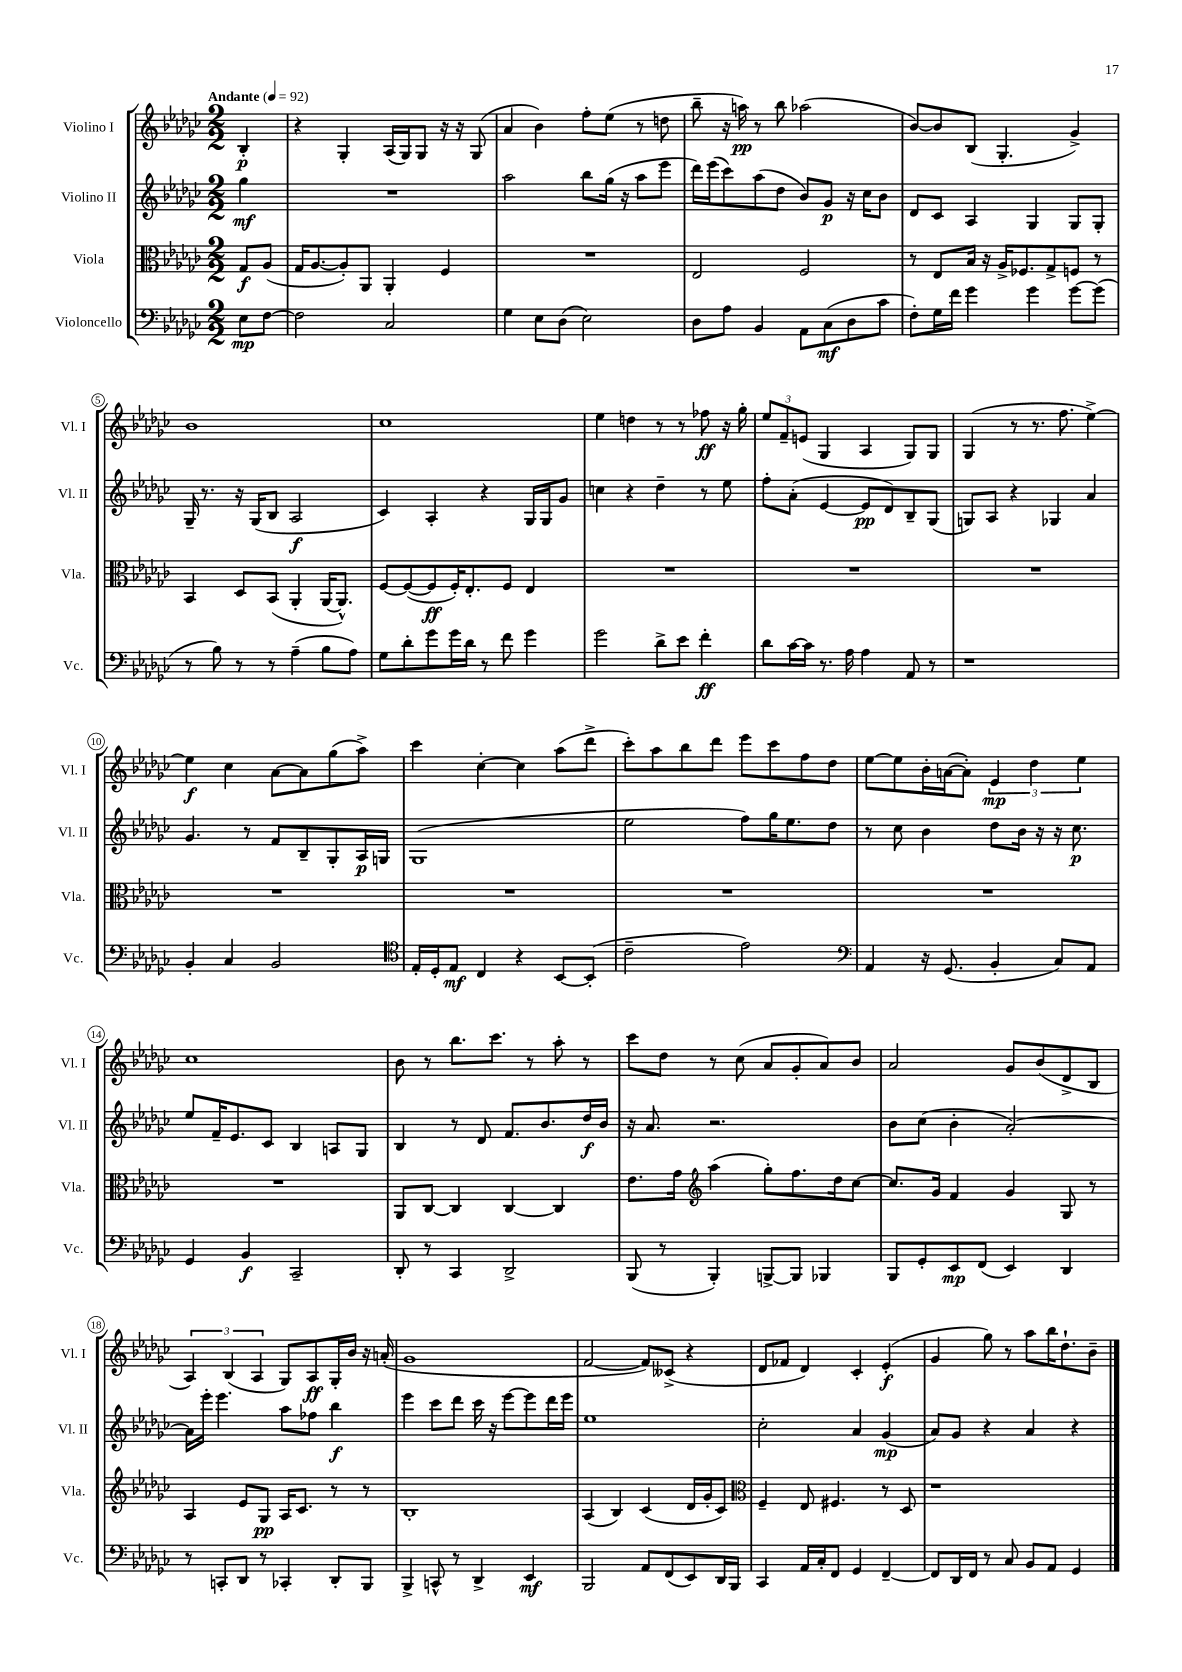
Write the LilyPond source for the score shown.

<<
\new StaffGroup <<
\new Staff = "s0" \with { instrumentName = "Violino I" shortInstrumentName = "Vl. I" } {
    \clef treble \key ges \major \numericTimeSignature \time 2/2 \partial 4 \tempo "Andante" 4 = 92
    bes4-.\p |
    r4 ges4-. aes16( ges16) ges8 r16 r16 ges8( |
    aes'4 bes'4) f''8-. ees''8( r8 d''8 |
    bes''8-- r16 a''16\pp) r8 bes''8 aes''2( |
    bes'8~) bes'8 bes8( ges4.-. ges'4->) |
    bes'1 |
    ces''1 |
    ees''4 d''4 r8 r8 fes''8\ff r16 ges''16-. |
    \tuplet 3/2 { ees''8 f'8-- e'8( } ges4 aes4 ges8) ges8 |
    ges4( r8 r8. f''8. ees''4~->) |
    ees''4\f ces''4 aes'8~ aes'8 ges''8( aes''8->) |
    ces'''4 ces''4~-. ces''4 aes''8( des'''8-> |
    ces'''8-.) aes''8 bes''8 des'''8 ees'''8 ces'''8 f''8 des''8 |
    ees''8~ ees''8 bes'16-. a'16~( a'8-.) \tuplet 3/2 { ees'4\mp des''4 ees''4 } |
    ces''1 |
    bes'8 r8 bes''8. ces'''8. r8 aes''8-. r8 |
    ces'''8 des''8 r8 ces''8( aes'8 ges'8-. aes'8) bes'8 |
    aes'2 ges'8 bes'8( des'8-> bes8 |
    \tuplet 3/2 { aes4) bes4( aes4 } ges8) aes8\ff ges16-. bes'16 r16 a'16-.( |
    ges'1 |
    f'2~ f'8) ceses'8->( r4 |
    des'8 fes'8 des'4) ces'4-. ees'4-.\f( |
    ges'4 ges''8) r8 aes''8 bes''16 des''8.-! bes'8-- \bar "|." |
}
\new Staff = "s1" \with { instrumentName = "Violino II" shortInstrumentName = "Vl. II" } {
    \clef treble \key ges \major \numericTimeSignature \time 2/2 \partial 4
    ges''4\mf |
    R1 |
    aes''2 bes''8 ges''16( r16 aes''8 ees'''8 |
    des'''16) ees'''16( ces'''8) aes''8( des''8 bes'8) ges'8\p r16 ces''16 bes'8 |
    des'8 ces'8 aes4 ges4 ges8 ges8-. |
    ges16-- r8. r16 ges16( bes8 aes2\f |
    ces'4) aes4-. r4 ges16 ges16 ges'8 |
    c''4 r4 des''4-- r8 ees''8 |
    f''8-. aes'8-.( ees'4~ ees'8\pp des'8) bes8-- ges8( |
    g8) aes8 r4 ges4 aes'4 |
    ges'4. r8 f'8 bes8-- ges8-. aes16\p g16 |
    ges1( |
    ees''2 f''8) ges''16 ees''8. des''8 |
    r8 ces''8 bes'4 des''8 bes'16 r16 r16 ces''8.\p |
    ees''8 f'16-- ees'8. ces'8 bes4 a8 ges8 |
    bes4 r8 des'8 f'8. bes'8. des''16\f bes'16 |
    r16 aes'8. r2. |
    bes'8 ces''8( bes'4-. aes'2~-.) |
    aes'16 ees'''16-. ees'''4. aes''8 fes''8 bes''4\f |
    ees'''4 ces'''8 des'''8 ces'''16 r16 ees'''8~ ees'''8 des'''16 ees'''16 |
    ees''1 |
    ces''2-. aes'4 ges'4\mp( |
    aes'8) ges'8 r4 aes'4 r4 \bar "|." |
}
\new Staff = "s2" \with { instrumentName = "Viola" shortInstrumentName = "Vla." } {
    \clef alto \key ges \major \numericTimeSignature \time 2/2 \partial 4
    ges8\f aes8( |
    ges16 aes8.~ aes8-.) aes,8 aes,4-. f4 |
    R1 |
    ees2 f2 |
    r8 ees8 bes16 r16 aes16-> fes8. ges8-> f8 r8 |
    bes,4 des8 bes,8( aes,4-. aes,16~ aes,8.-^) |
    f8~ f8~( f8\ff f16-.) ees8.-. f8 ees4 |
    R1 |
    R1 |
    R1 |
    R1 |
    R1 |
    R1 |
    R1 |
    R1 |
    aes,8 ces8~ ces4 ces4~ ces4 |
    ees'8. ges'16 \clef treble aes''4( ges''8-.) f''8. des''16 ces''8~ |
    ces''8. ges'16 f'4 ges'4 ges8 r8 |
    aes4 ees'8 ges8\pp aes16 ces'8. r8 r8 |
    bes1-. |
    aes4( bes4) ces'4( des'16 ges'16-. ces'8) |
    \clef alto f4-- ees8 fis4. r8 des8 |
    r1 \bar "|." |
}
\new Staff = "s3" \with { instrumentName = "Violoncello" shortInstrumentName = "Vc." } {
    \clef bass \key ges \major \numericTimeSignature \time 2/2 \partial 4
    ees8\mp f8~ |
    f2 ces2 |
    ges4 ees8 des8( ees2) |
    des8 aes8 bes,4 aes,8 ces8\mf( des8 ces'8 |
    f8-.) ges16 f'16 ges'4 ges'4 ges'8~ ges'8( |
    r8 bes8) r8 r8 aes4--( bes8 aes8) |
    ges8 des'8-. ges'8 ges'16 des'16 r8 f'8 ges'4 |
    ges'2 des'8-> ees'8 f'4-.\ff |
    des'8 ces'16~ ces'16 r8. aes16 aes4 aes,8 r8 |
    r1 |
    bes,4-. ces4 bes,2 |
    \clef tenor ees16-. des16-. ees8\mf ces4 r4 bes,8~ bes,8-.( |
    ces'2-- ees'2) |
    \clef bass aes,4 r16 ges,8.( bes,4-. ces8) aes,8 |
    ges,4 bes,4\f ces,2-- |
    des,8-. r8 ces,4 des,2-> |
    bes,,8( r8 bes,,4-.) b,,8~-> b,,8 bes,,4 |
    bes,,8 ges,8-. ees,8\mp f,8( ees,4) des,4 |
    r8 c,8-. des,8 r8 ces,4-. des,8-. bes,,8 |
    bes,,4-> c,8-^ r8 des,4-> ees,4\mf |
    bes,,2 aes,8 f,8( ees,8) des,16 bes,,16 |
    ces,4 aes,16 ces16-. f,8 ges,4 f,4~-- |
    f,8 des,16 f,16 r8 ces8 bes,8 aes,8 ges,4 \bar "|." |
}
>>
>>
\layout { \context { \Score \override BarNumber.stencil = #(make-stencil-circler 0.1 0.3 ly:text-interface::print) } }
